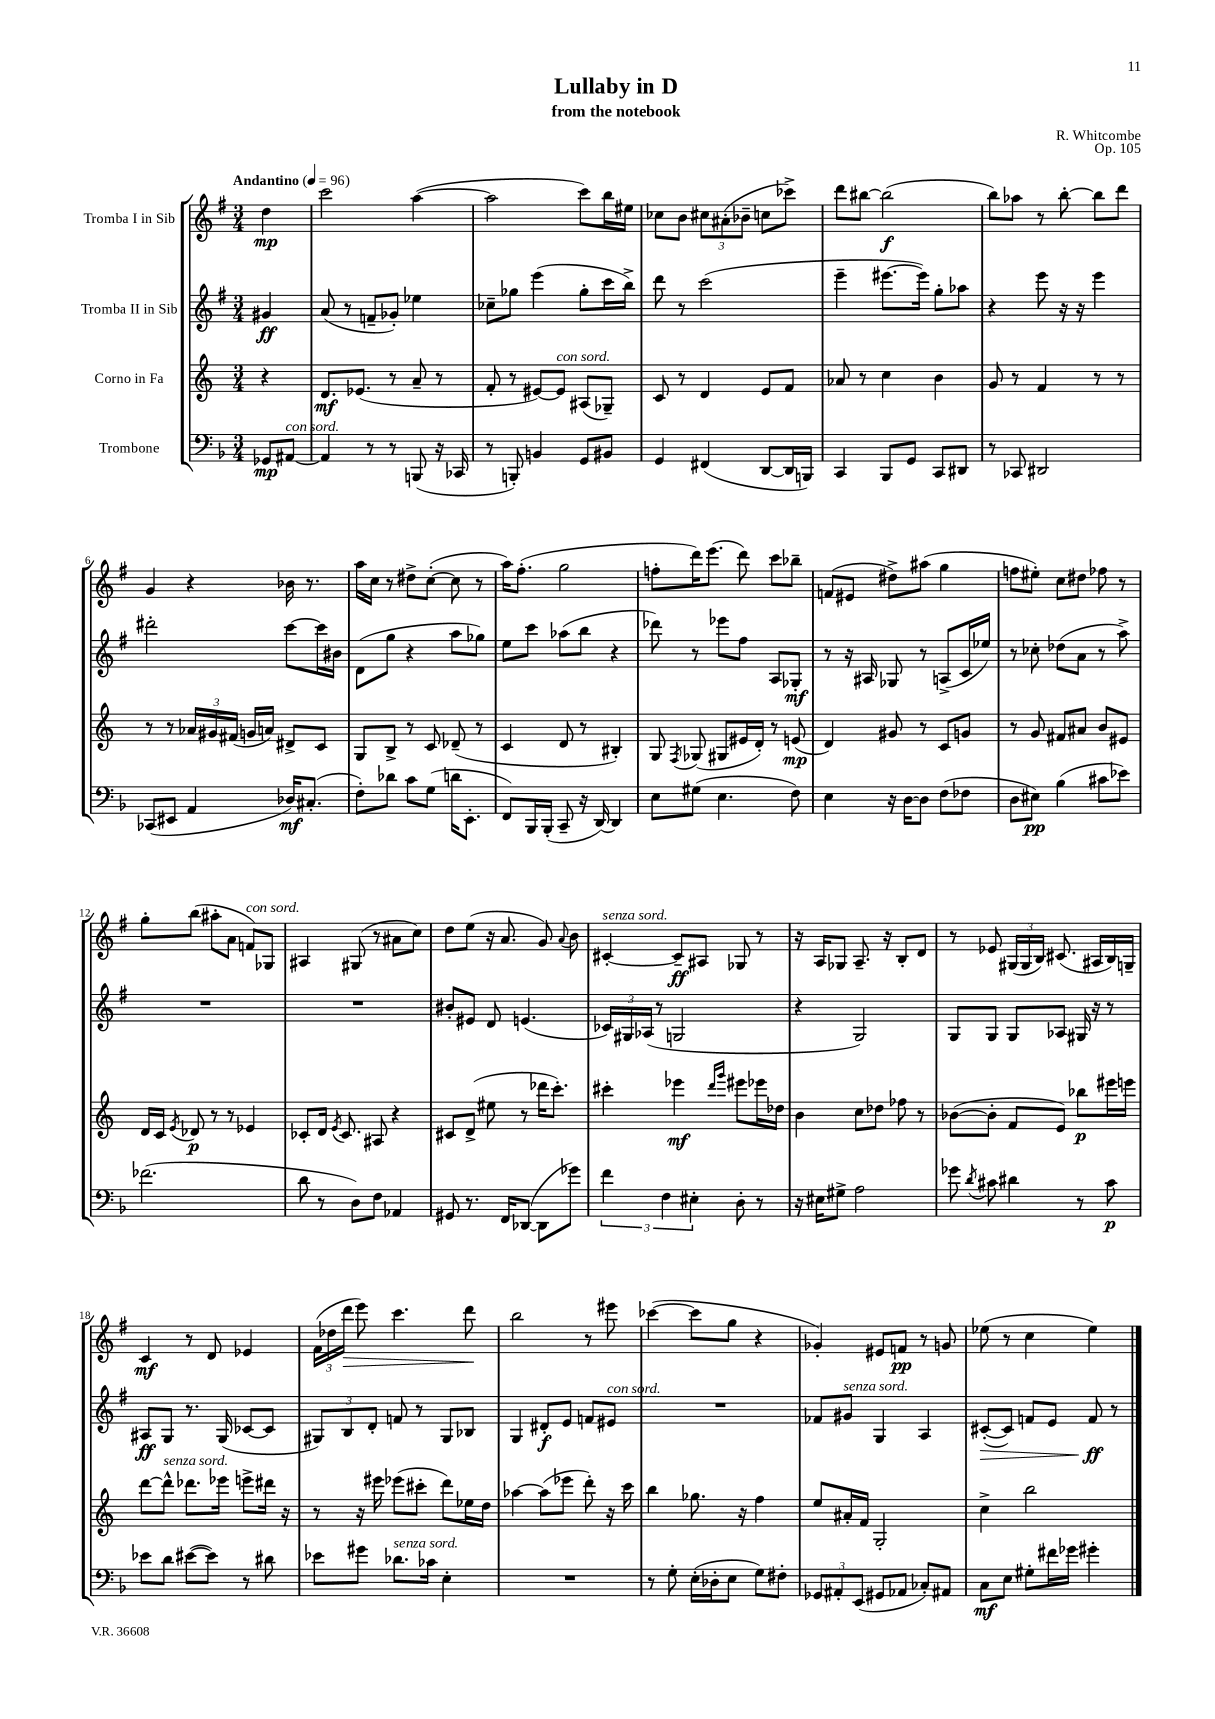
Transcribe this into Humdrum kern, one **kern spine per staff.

**kern	**kern	**kern	**kern
*staff4	*staff3	*staff2	*staff1
*clefF4	*clefG2	*clefG2	*clefG2
*k[b-]	*k[]	*k[f#]	*k[f#]
*M3/4	*M3/4	*M3/4	*M3/4
*MM96	*MM96	*MM96	*MM96
8GG-	4r	4g#	4dd
[8AA#	.	.	.
=	=	=	=
4AA#]	8.d	(8a	2ccc
.	.	8r	.
.	(8.e-	.	.
8r	.	8f~	.
8r	8r	8g-')	.
(8BBB	8a~	4ee-	([4aa
16r	8r	.	.
16CC-	.	.	.
=	=	=	=
8r	8f'	8cc-~	2aa]
8BBB')	8r	8gg-	.
4BB	[8e#)	(4eee	.
.	8e#]	.	.
8GG	(8A#	8gg-'	8ccc)
8BB#	8G-~)	16ccc	16bb
.	.	16bb^)	16ee#
=	=	=	=
4GG	8c	8ddd	8cc-
.	8r	8r	8b
(4FF#	4d	(2ccc	12cc#
.	.	.	(12a#'
.	.	.	12b-~
[8DD	8e	.	8cc
16DD]	8f	.	8ccc-^)
16BBB)	.	.	.
=	=	=	=
4CC	8a-	4eee~	8ddd
.	8r	.	[8bb#
8BBB-	4cc	[8.eee#	(2bb#]
8GG	.	.	.
.	.	16eee#])	.
8CC	4b	8gg'	.
8DD#	.	8aa-	.
=	=	=	=
8r	8g	4r	8bb)
8CC-	8r	.	8aa-
2DD#	4f	8eee	8r
.	.	16r	[8bb'
.	.	16r	.
.	8r	4eee	8bb]
.	8r	.	8ddd
=	=	=	=
(8CC-	8r	2ddd#'	4g
8EE#	8r	.	.
4AA	24a-	.	4r
.	24g#	.	.
.	(24f#	.	.
.	16g	.	.
.	16a)	.	.
16D-)	8d#^	[8ccc	16b-
(8.C#'	.	.	8.r
.	8c	16ccc]	.
.	.	16b#	.
=	=	=	=
8F')	8G	(8d	16aa
.	.	.	16cc
8d-	8B^	8gg	8r
8c	8r	4r	8dd#^
(8G	8c	.	([8cc'
16d	(8d-~	8aa	8cc]
8.EE'	.	.	.
.	8r	8gg-)	8r
=	=	=	=
8FF)	4c	8ee	16aa)
.	.	.	(8.ff#'
16BBB-	.	8ccc	.
(16BBB-'	.	.	.
8CC~	8d	(8aa-	2gg
16r	8r	8bb	.
[16DD)	.	.	.
4DD]	4B#')	4r	.
=	=	=	=
8E	8G	8ddd-)	8ff'
.	8qF	.	.
(8G#	(8G-	8r	16ddd)
.	.	.	(8.eee
4.E	8G#	8eee-	.
.	16e#	8ff#	8ddd)
.	16d')	.	.
.	8r	8A	8ccc
8F)	(8e	8G-'	8bb-~
=	=	=	=
4E	4d)	8r	(8f
.	.	16r	8e#
.	.	16A#	.
16r	8g#	8G-	8dd#^)
[16D	.	.	.
8D]	8r	8r	(8aa#
(8F	8c	(8A^	4gg
8F-	8g	16c	.
.	.	16ee-)	.
=	=	=	=
8D	8r	8r	8ff
8E#)	8g	8cc-'	8ee#')
(4B-	8f#	(8dd-	8cc
.	8a#	8a	8dd#
8c#	8b	8r	8ff-
8e-)	8e#	8aa^)	8r
=	=	=	=
(2.f-	16d	2.r	8gg'
.	16c	.	.
.	8qe	.	.
.	8d-	.	(8bb
.	8r	.	8aa#'
.	8r	.	8a
.	4e-	.	8f)
.	.	.	8G-
=	=	=	=
8d	8c-'	2.r	4A#
8r	16d	.	.
.	8qe	.	.
.	8.c-	.	.
8D)	.	.	(8G#
8F	8A#	.	8r
4AA-	4r	.	8a#
.	.	.	8cc)
=	=	=	=
8GG#	8c#	8b#'	8dd
8.r	(8d^	8e#	(8ee
.	8ee#	8d	16r
16FF	.	.	8.a
([8DD-	8r	(4.e	.
8DD-]	16ddd-	.	8g)
.	8.ccc')	.	.
.	.	.	8qqa
8g-)	.	.	8b
=	=	=	=
6f	4ccc#'	24c-)	[4c#'
.	.	24G#	.
.	.	(24A-	.
.	.	8r	.
6F	.	.	.
.	4eee-	2G	8c#~]
6E#'	.	.	.
.	.	.	8A#
.	16qqddd	.	.
.	16qqggg	.	.
8D'	8eee#	.	8G-
8r	16eee-	.	8r
.	16dd-	.	.
=	=	=	=
16r	4b	4r	16r
16E#	.	.	16A
8G#^	.	.	8G-
2A	8cc	2G)	8.A~
.	8dd-	.	.
.	.	.	16r
.	8ff-	.	8B'
.	8r	.	8d
=	=	=	=
8g-	([8b-	8G	8r
8qd	.	.	.
8c#	8b-']	8G	8e-
4d#	8f	8G	(24G#
.	.	.	24G#
.	.	.	24B)
.	8e)	8A-	(8.c#
8r	8bb-	16G#	.
.	.	16r	16A#
8c#	16eee#	8r	16B)
.	16eee	.	16G~
=	=	=	=
8e-	[8ddd	8A#	4c
8d	8ddd^^]	8G	.
([8e#	8.ddd-	8.r	8r
8e#])	.	.	8d
.	16eee-	(16G	.
8r	8eee^	[8c-	4e-
8d#	16ddd#	8c-]	.
.	16r	.	.
=	=	=	=
8e-	8r	12G#)	(24f#
.	.	.	24dd-
.	.	12B	24ddd
8g#	16r	.	8eee)
.	.	12d'	.
.	16eee#	.	.
8.d-	(8eee-	8f	4.ccc
.	8ccc#'	8r	.
16c-	.	.	.
4E'	8ddd)	8G#	.
.	16ee-	8B-	8ddd
.	16dd	.	.
=	=	=	=
2.r	[4aa-	4G	2bb
.	(8aa-]	8d#'	.
.	8eee-	8e	.
.	8ddd')	8f	8r
.	16r	8e#	8eee#
.	16ccc	.	.
=	=	=	=
8r	4bb	2.r	([4ccc-
8G'	.	.	.
(16E'	8.gg-	.	8ccc-]
16D-'	.	.	.
8E	.	.	8gg
.	16r	.	.
8G)	4ff	.	4r
8F#'	.	.	.
=	=	=	=
12GG-	8ee	8f-	4g-')
12AA#'	.	.	.
.	16a#'	8g#	.
(12EE	.	.	.
.	16f	.	.
8GG#	2G'	4G	8e#
8AA-	.	.	8f
8C-')	.	4A	8r
8AA#	.	.	8g
=	=	=	=
8C	4cc^	([8c#'	(8ee-
8E	.	8c#])	8r
8G#'	2bb	8f	4cc
16f#	.	8e	.
16g-	.	.	.
4g#'	.	8f	4ee-)
.	.	8r	.
==	==	==	==
*-	*-	*-	*-
